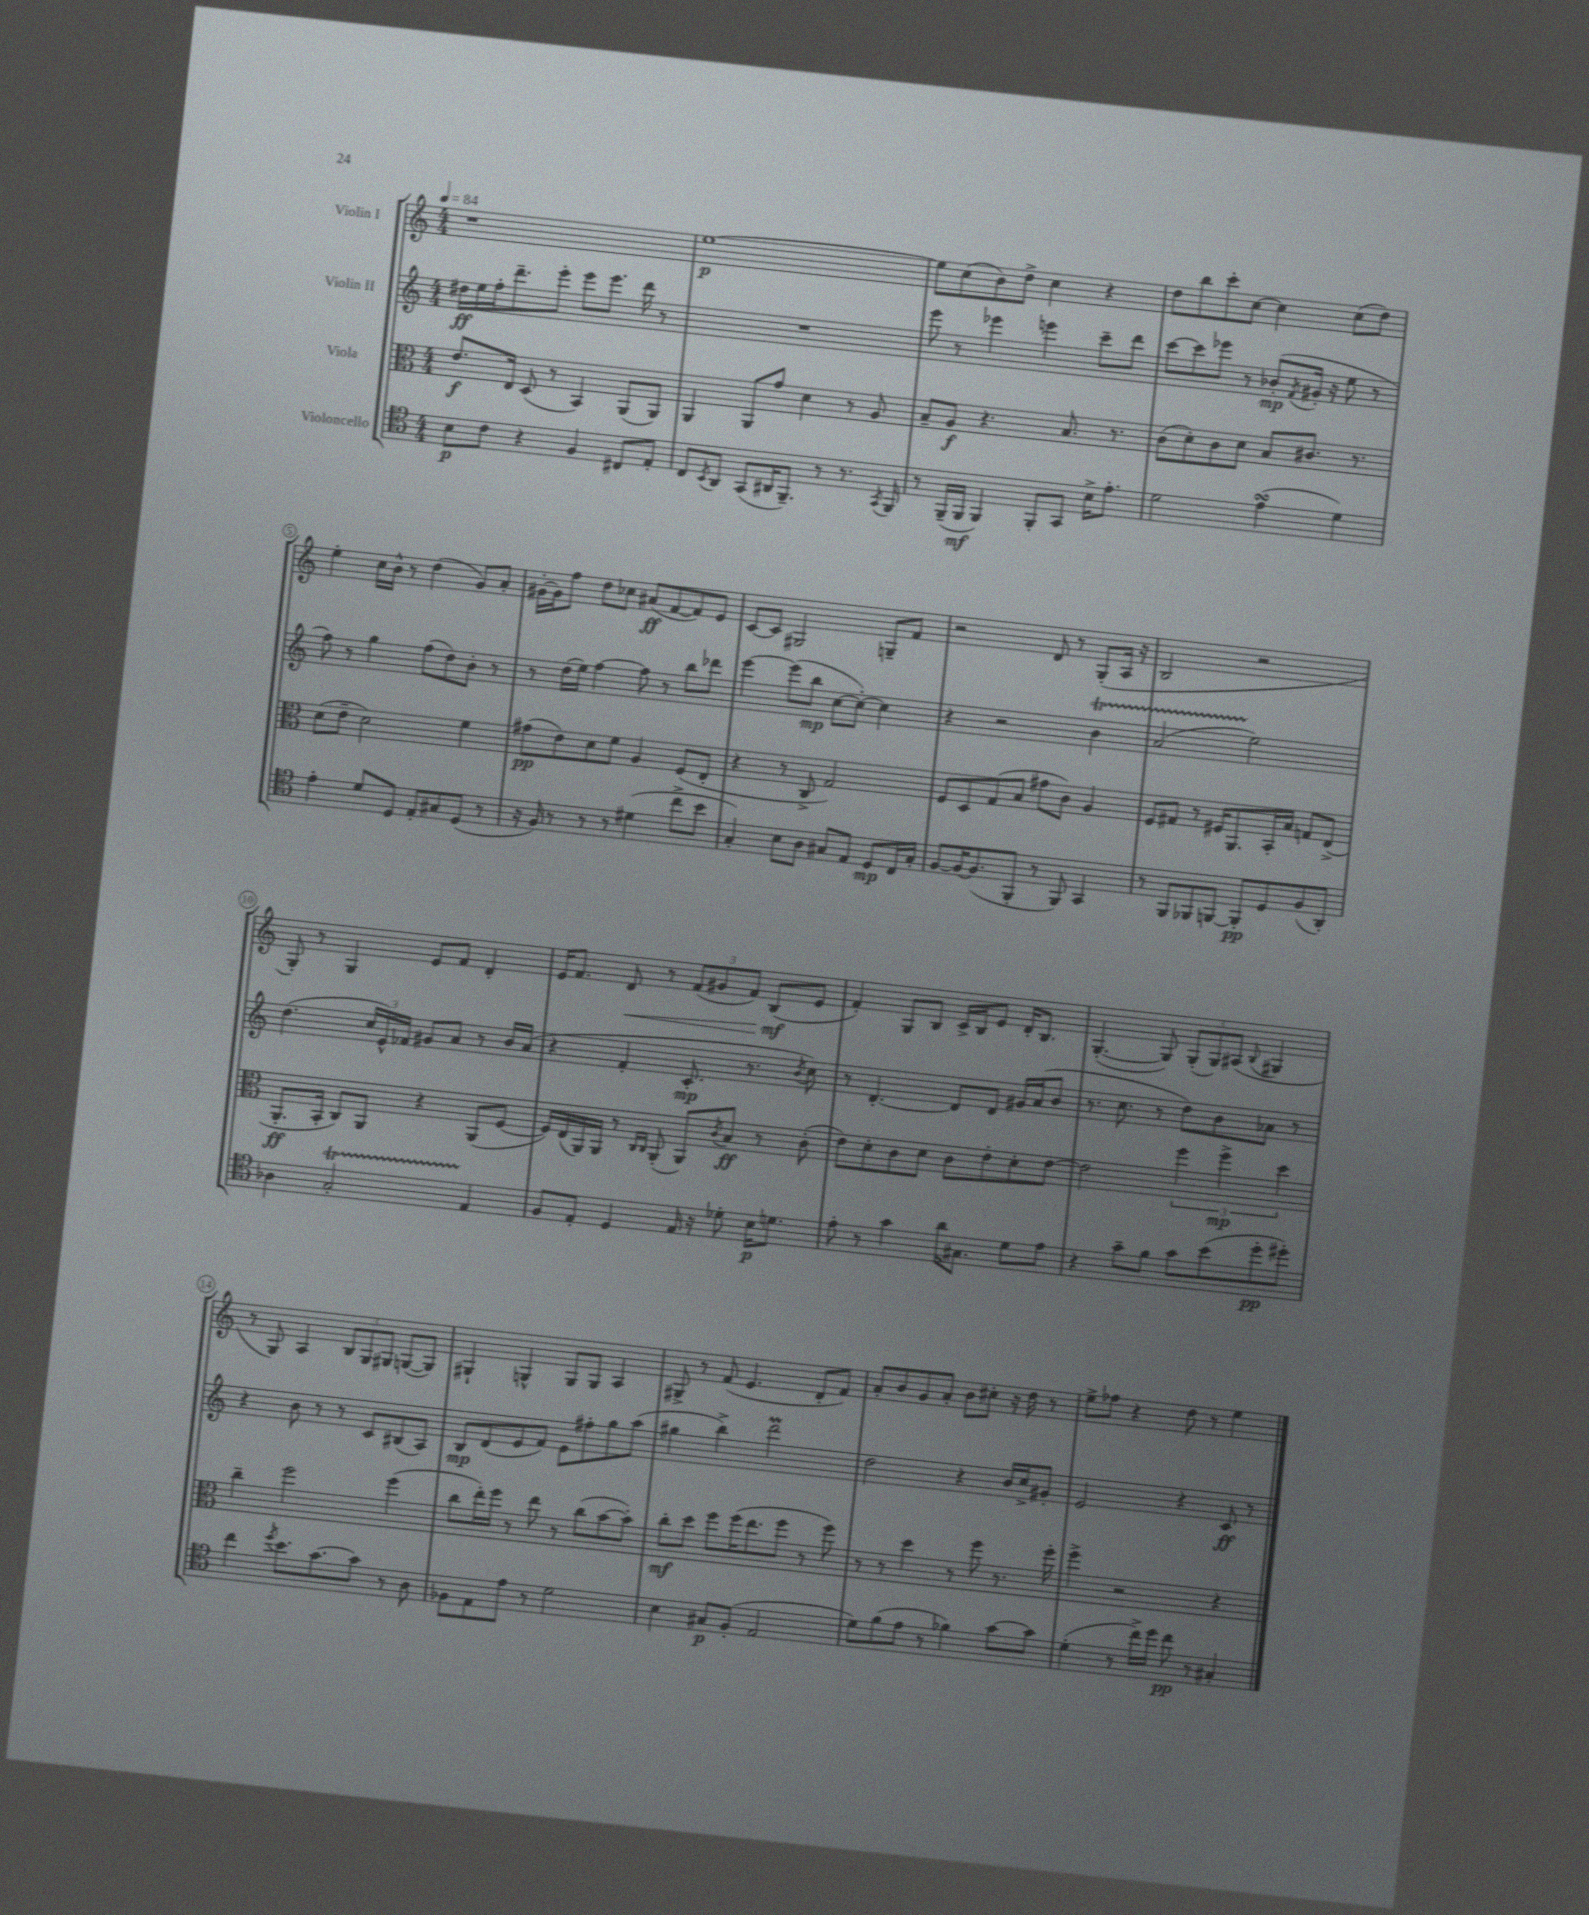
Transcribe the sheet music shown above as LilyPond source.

<<
\new StaffGroup <<
\new Staff = "s0" \with { instrumentName = "Violin I" } {
    \clef treble \key c \major \numericTimeSignature \time 4/4 \tempo 4 = 84
    r1 |
    e''1~\p |
    e''8 c''8( b'8) d''8-> c''4 r4 |
    d''8 b''8 c'''8-. c''8~ c''4 c''8( d''8) |
    e''4-. c''16 b'16-^ r8 d''4( g'8) a'8-. |
    gis'16~-. gis'16 f''8 d''8 ces''8 ais'8\ff( f'8~ f'8) e'8 |
    c'8~ c'8 gis2 g8-- f'8 |
    r2 d'8 r8 g8-.( a16 r16 |
    b2 r2 |
    g8-.) r8 g4 e'8 f'8 d'4-. |
    e'16 f'8. d'8\< r8 \tuplet 3/2 { f'8( gis'8 f'8) } b8\mf\!( e'8 |
    f'4-.) g8 b8 c'16-> b16 e'8 d'16-. b8. |
    g4.~-.( g8) \tuplet 3/2 { g8-.( g8) ais8( } \appoggiatura { b8 } gis4 |
    r8 g8) a4 \tuplet 3/2 { b8 g8 gis8 } g8~( g8) |
    gis4-! g4-^ g8 g8 a4 |
    gis8-> r8 f'8( e'4. d'8-. f'8) |
    a'8-. b'8 g'8 a'8-. b'8 cis''8-. r16 d''16 r8 |
    e''8-> fes''8 r4 d''8 r8 e''4 \bar "|." |
}
\new Staff = "s1" \with { instrumentName = "Violin II" } {
    \clef treble \key c \major \numericTimeSignature \time 4/4
    dis''16\ff e''16 f''16-. d'''8.-- e'''8-. e'''8 e'''8. d'''16 r8 |
    R1 |
    e'''8 r8 ees'''4 e'''4 c'''8-- d'''8 |
    c'''8~ c'''8 ees'''8 r8 bes'8-.\mp( \acciaccatura { f'8 } gis'16-. r16 e''8 r8 |
    f''8) r8 g''4 f''8( d''8) b'8-. r8 |
    r8 d''16( e''16) f''4~ f''8 r8 b''8 des'''8 |
    e'''4~ e'''8( b''8\mp c''8~ c''8~-.) c''4 |
    r4 r2 b'4\startTrillSpan |
    a'2( e''2\stopTrillSpan) |
    d''4.( \tuplet 3/2 { c''16 e'16-^) fes'16 } gis'8 a'8 r8 b'16 a'16( |
    r4 f'4-. c'8.-.\mp r8. \acciaccatura { b'8 } c''8) |
    r8 d'4.~-. d'8 d'8 gis'16 a'16( b'8 |
    r8. c''8. r8 d''8) b'8 aes'8 r8 |
    r4 b'8 r8 r8 c'8 bis8( a8) |
    b8\mp d'8( e'8 f'8) e'8 fis''8-. g''8 a''8( |
    gis''4 b''4->) d'''2\prall |
    d''2 r4 b'16 c''16-> gis'8-. |
    e'2 r4 c'8\ff r8 \bar "|." |
}
\new Staff = "s2" \with { instrumentName = "Viola" } {
    \clef alto \key c \major \numericTimeSignature \time 4/4
    e'8.\f e16 d8( r8 b,4) a,8( a,8) |
    a,4 a,8 g'8 d'4 r8 a8 |
    b8-- a8\f r4. b8. r8. |
    c'8( d'8-.) c'8 d'8 b8 cis'8. r8. |
    d'8( e'8-- d'2) f'4 |
    gis'8\pp( e'8) d'8 f'8 a4 f8( e8-. |
    r4 r8 c8-> g2) |
    f8 d8 g8( b8 gis'8 c'8) a4 |
    f8 gis8 r8 fis16 a,8. b,16-. b16 g8 e8->( |
    a,8.-.\ff b,16-. c8) a,8 r4 a,8( f8~ |
    f16) e16( a,16) a,16 r8 \grace { c16 c16 } a,8-.( a,8) \acciaccatura { c'8 } b8\ff r8 c'8-.( |
    e'8) d'8-. c'8 d'8 c'8 e'8-. d'8-. e'8~ |
    e'2 \tuplet 3/2 { f''4 f''4->\mp d''4 } |
    c''4-- f''2 f''4( |
    c''8 e''16-.) f''16 r8 e''8 r8 c''8( b'8~ b'8-.) |
    c''8-.\mf d''8 f''8 f''16( e''8. f''8 r8 f''8) |
    r8 r8 d''4 r8 f''8 r8. f''16-. |
    f''4-> r2 r4 \bar "|." |
}
\new Staff = "s3" \with { instrumentName = "Violoncello" } {
    \clef tenor \key c \major \numericTimeSignature \time 4/4
    b8\p c'8 r4 f4 cis8 e8-. |
    c8 \acciaccatura { b,8 } a,8 g,8( ais,16 f,8.--) r8 r8. \acciaccatura { g,8 } f,16 |
    r8 f,16--( f,16\mf f,4) f,8-. g,8 b16-> e'8.-. |
    d'2 e'4\turn( d'4) |
    e'4-. d'8 d8 e8-. gis8 d8( r8 |
    r16 f16) r8 r8 r8 dis'4( c''8-> b'8 |
    g4-.) b8 a8 gis8 e8 d8\mp c16 gis16-. |
    f8~ f16~ f8.( f,8-. r8 f,8) g,4 |
    r8 f,8 fes,8 f,8~ f,8-.\pp d8 f8( a,8-.) |
    aes4 g2-.\startTrillSpan e4\stopTrillSpan |
    f8 e8-. d4 e16 r16 des'8-. b16\p d'8. |
    e'8-. r8 g'4 a'16 gis8. d'8 e'8 |
    r4 g'8-- f'8 g'8 b'8( d''8-.\pp dis''8-.) |
    c''4 \acciaccatura { d''8 } b'8. g'8.~ g'8 r8 a8 |
    fes8 e8 e'8 r8 d'2 |
    b4 gis8\p f8-.( e2 |
    d'8) f'8( e'8 r8 fes'4) g'8~ g'8 |
    d'4-.( r8 c''16->) d''16 c''8\pp r8 gis4-. \bar "|." |
}
>>
>>
\layout { \context { \Score \override BarNumber.stencil = #(make-stencil-circler 0.1 0.3 ly:text-interface::print) } }
